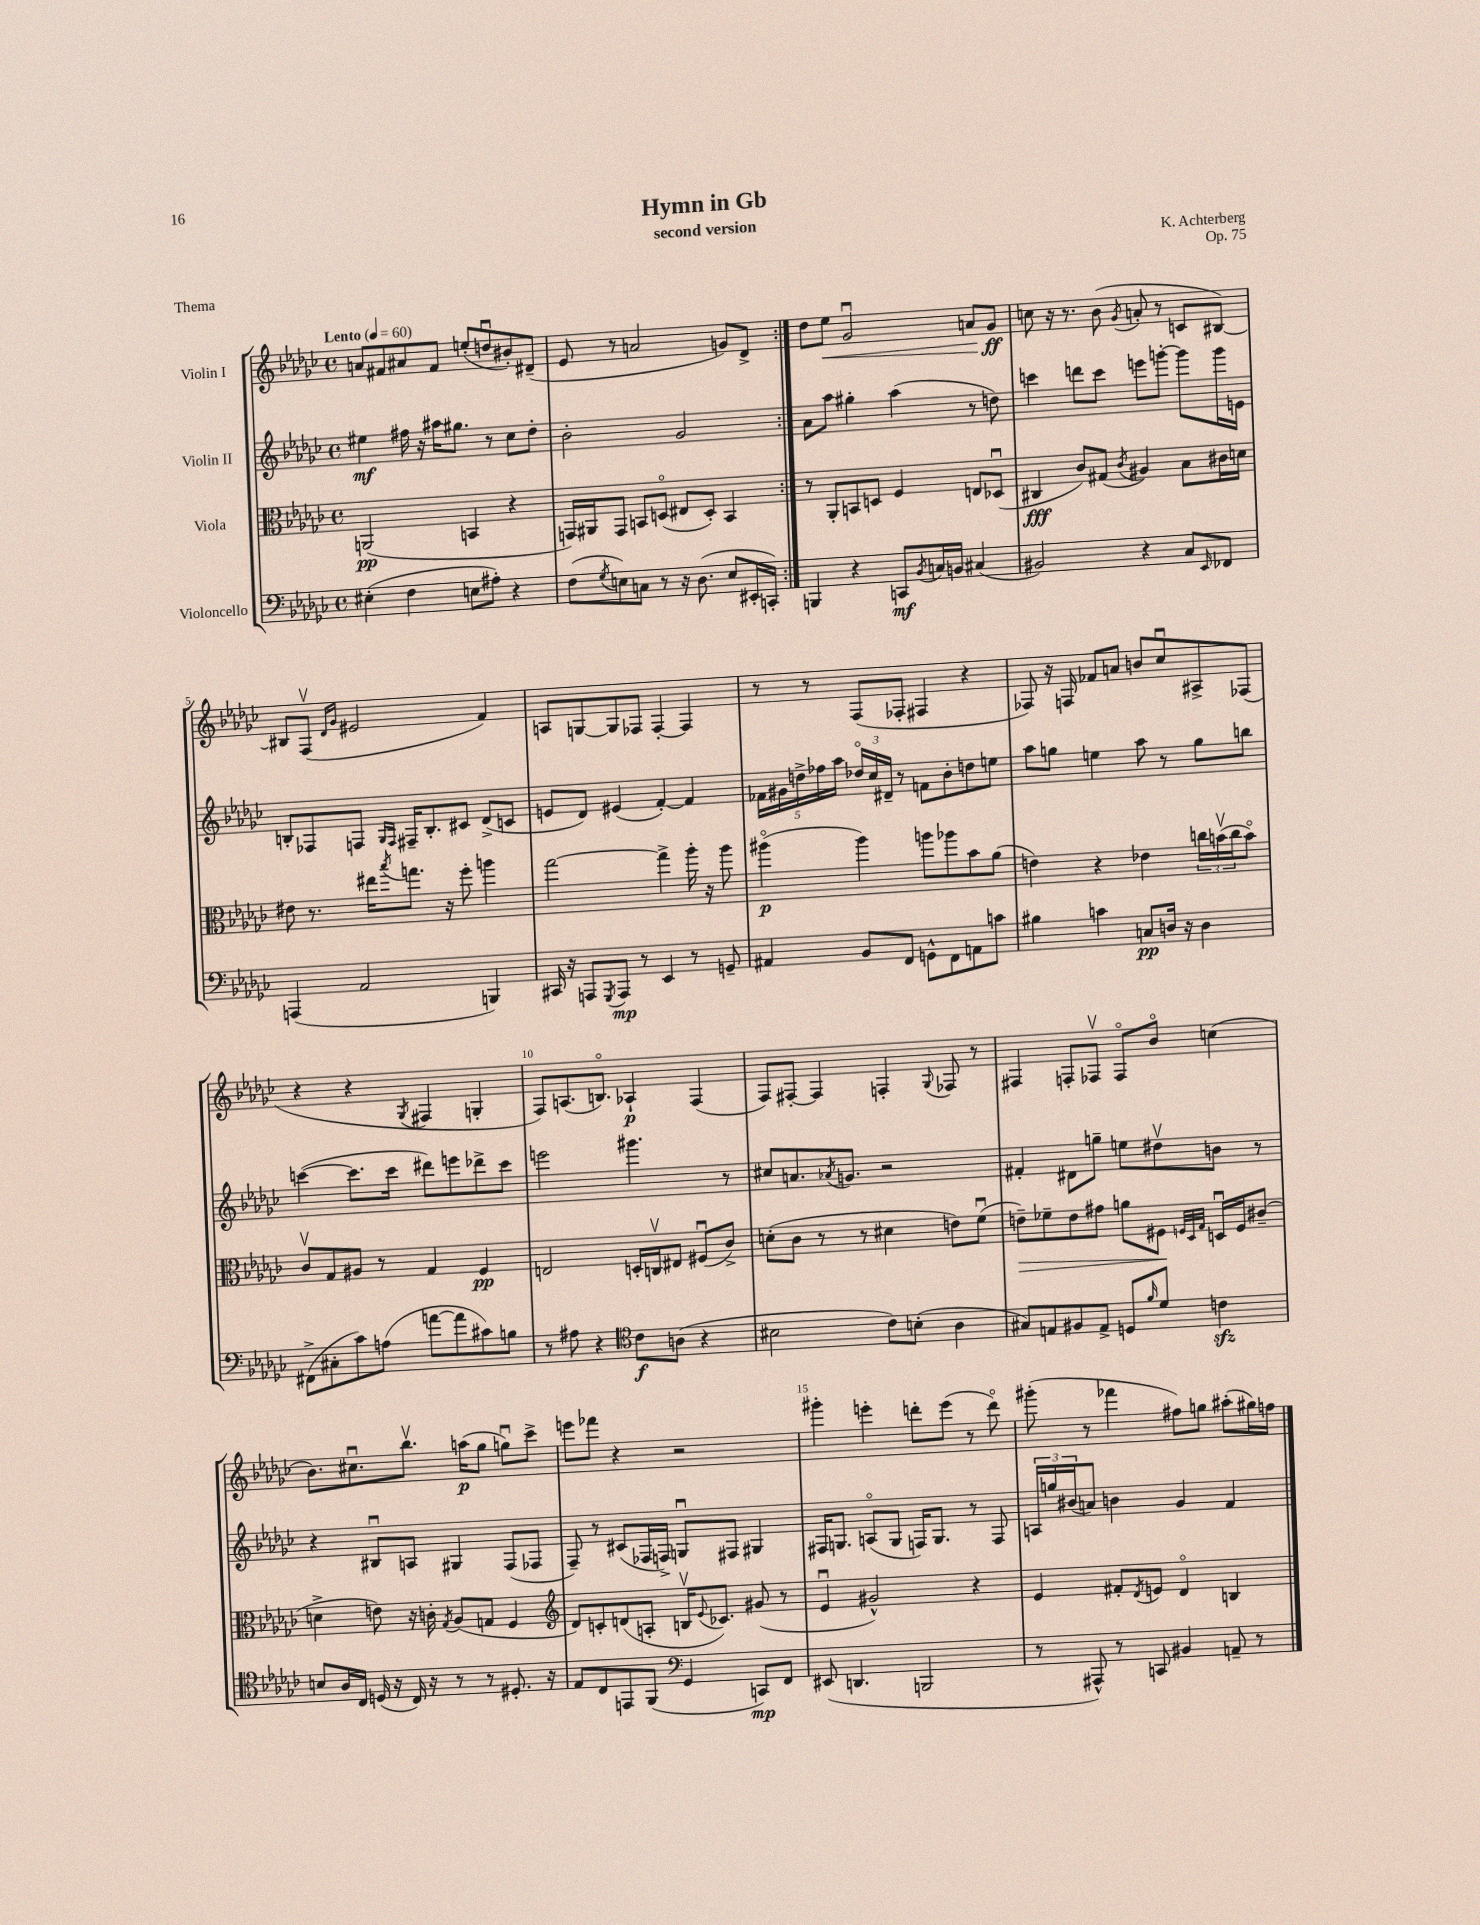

**kern	**dynam	**kern	**dynam	**kern	**dynam	**kern	**dynam
*part4	*part4	*part3	*part3	*part2	*part2	*part1	*part1
*staff4	*staff4	*staff3	*staff3	*staff2	*staff2	*staff1	*staff1
*I"Violoncello	*	*I"Viola	*	*I"Violin II	*	*I"Violin I	*
*clefF4	*	*clefC3	*	*clefG2	*	*clefG2	*
*k[b-e-a-d-g-c-]	*	*k[b-e-a-d-g-c-]	*	*k[b-e-a-d-g-c-]	*	*k[b-e-a-d-g-c-]	*
*M4/4	*	*M4/4	*	*M4/4	*	*M4/4	*
*met(c)	*	*met(c)	*	*met(c)	*	*met(c)	*
*MM60	*	*MM60	*	*MM60	*	*MM60	*
=1	=1	=1	=1	=1	=1	=1	=1
!	!	!	!	!	!	!LO:TX:a:B:t=Lento	!
(4E#X'\	.	(2AAn/	pp	4ee#X\	mf	8an/L	.
.	.	.	.	.	.	8f#X/	.
4F\	.	.	.	16ff#X\	.	8a#X/	.
.	.	.	.	16r	.	.	.
.	.	.	.	16aa#X\KL	.	8f#/J	.
.	.	.	.	8.gg#X\J	.	.	.
8En\L	.	4BBn/	.	.	.	(8een'/L	.
8A#X'\J)	.	.	.	8r	.	8ddnu/	.
4r	.	4r	.	8cc-\L	.	8b#X'/)	.
.	.	.	.	8dd-'\J	.	(8d#X~/J	.
=2	=2	=2	=2	=2	=2	=2	=2
(8F\L	.	16GGn/LL)	.	2b-'\	.	8e-/	.
.	.	16AA#X/J	.	.	.	.	.
8qG-/	.	.	.	.	.	.	.
8En\)	.	8GG/J	.	.	.	8r	.
8Cn\J	.	8BBn/L	.	.	.	2an/	.
8r	.	(8Dn/J	.	.	.	.	.
16r	.	8E#X/L	.	2g-/	.	.	.
(8.D-\	.	.	.	.	.	.	.
.	.	8D'/J)	.	.	.	.	.
8E/L	.	4BB/	.	.	.	8gn/L)	.
16EE#X'/L	.	.	.	.	.	8d-^/J	.
16CCn'/JJ)	.	.	.	.	.	.	.
=3:|!	=3:|!	=3:|!	=3:|!	=3:|!	=3:|!	=3:|!	=3:|!
4BBBn/	.	8r	.	8a-\L	.	8dd-\L	.
!	!	!	!	!	!	!	!LO:HP:b
.	.	8AA-'/L	.	8aa-\J	.	8ee-\J	<
4r	.	8BBn/	.	4gg#X'\	.	2g-u/	.
.	.	8Dn/J	.	.	.	.	.
8CCn/L	mf	4F/	.	(4aa-\	.	.	.
8qBB-/	.	.	.	.	.	.	.
16Cn/L	.	.	.	.	.	.	.
16BBn/JJ	.	.	.	.	.	.	.
(4C#X/	.	8En/L	.	8r	.	8an/L	.
.	.	(8D-Xu/J	.	8ddn\)	.	8g-/J	ff
.	.	.	.	.	.	.	[
=4	=4	=4	=4	=4	=4	=4	=4
2BB#X/)	.	4C#X/	fff	4cccn\	.	8ccn\	.
.	.	.	.	.	.	16r	.
.	.	.	.	.	.	8.r	.
.	.	8c-/L)	.	8dddn\L	.	.	.
.	.	(8G#X/J	.	8ccc\J	.	(8b-\	.
.	.	8qc-/	.	.	.	8qg-/	.
4r	.	4A#X/)	.	8eeen\L	.	8an'/	.
.	.	.	.	[8gggn'\J	.	8r	.
8C-/L	.	8B-\L	.	8ggg\L]	.	8cn/L	.
16qqEE-/	.	.	.	.	.	.	.
8FF-X/J	.	16c#X\L	.	16ggg\L	.	[8B#X/J)	.
.	.	16dn\JJ	.	16en\JJ	.	.	.
!!LO:LB:g=z
=5	=5	=5	=5	=5	=5	=5	=5
(4AAAn/	.	8e#X\	.	8Bn'/L	.	8B#X/L]	.
.	.	8.r	.	8F-X/	.	(8Fv/J	.
.	.	.	.	.	.	16qqd-/LL	.
.	.	.	.	.	.	16qqg-/JJ	.
2AA-/	.	.	.	8Fn/J	.	2e#X/	.
.	.	16ee#X\KL	.	.	.	.	.
.	.	.	.	16qqG-/LL	.	.	.
.	.	8qbb-/	.	16qqF/JJ	.	.	.
.	.	8.ggn\J	.	16F#X~/KL	.	.	.
.	.	.	.	8.B'/	.	.	.
.	.	16r	.	.	.	.	.
.	.	8ff'\	.	8c#X/J	.	.	.
4BBBn/)	.	4aan\	.	(8d-^/L	.	4f/)	.
.	.	.	.	8cn/J	.	.	.
=6	=6	=6	=6	=6	=6	=6	=6
16CC#X/	.	[2gg-\	.	8en/L	.	8An/L	.
16r	.	.	.	.	.	.	.
8AAAn/L	.	.	.	8d-/J)	.	[8Gn/	.
8qGGG-/	.	.	.	.	.	.	.
8AAA/J	mp	.	.	(4e#X/	.	8G/]	.
8r	.	.	.	.	.	8F-X/J	.
4EE-/	.	4gg-^\]	.	[4f'/)	.	[4F-'/	.
8r	.	16aa-'\	.	4f/]	.	4F-/]	.
.	.	16r	.	.	.	.	.
8GGn~/	.	8aa-\	.	.	.	.	.
=7	=7	=7	=7	=7	=7	=7	=7
4AA#X/	.	(4aa#X\	p	20f-X\LL	.	8r	.
.	.	.	.	20g#X\	.	.	.
.	.	.	.	20ddn^\	.	.	.
.	.	.	.	.	.	8r	.
.	.	.	.	20ff-X\	.	.	.
.	.	.	.	20aa-\JJ	.	.	.
8BB-/L	.	4aa#\)	.	24dd-X/LL	.	(8F/L	.
.	.	.	.	24cc-/	.	.	.
.	.	.	.	24d#X~/JJ	.	.	.
8FF/J	.	.	.	8r	.	8F-X'/J	.
8GGn^^\L	.	8aan\L	.	8fn\L	.	4F#X/	.
8FF\	.	8aa-X\	.	8b-'\	.	.	.
8AAn\	.	8b-\	.	8ddn\	.	4r	.
8cn\J	.	(8a-\J	.	8een\J	.	.	.
=8	=8	=8	=8	=8	=8	=8	=8
4B#X\	.	4en\)	.	8aa-\L	.	8F-X/)	.
.	.	.	.	8ggn\J	.	16r	.
.	.	.	.	.	.	16Fn/	.
4cn\	.	4r	.	4een\	.	8f-X/L	.
.	.	.	.	.	.	8an/J	.
8Cn/L	pp	4e-X\	.	8aa-\	.	8bn/L	.
16Dn/Jk	.	.	.	8r	.	8cc-u/	.
16r	.	.	.	.	.	.	.
4D\	.	24ccn\LL	.	8gg\L	.	8A#X^/	.
.	.	(24bnv\	.	.	.	.	.
.	.	24cc\J	.	.	.	.	.
.	.	8b\J)	.	8bbn\J	.	(8F-X/J	.
!!LO:LB:g=z
=9	=9	=9	=9	=9	=9	=9	=9
(8FF#X^\L	.	8c-v/L	.	([4cccn\	.	4r	.
8C#X'\	.	8G-/	.	.	.	.	.
8c-\)	.	8A#X/J	.	8.ccc\L]	.	4r	.
(8An\J	.	8r	.	.	.	.	.
.	.	.	.	16ccc\Jk	.	.	.
.	.	.	.	.	.	8qG-/	.
[8an\L	.	4G-/	.	8ddd#X\L)	.	4F#X/	.
8a\]	.	.	.	8eeen\	.	.	.
8c#X\)	.	4F/	pp	8ddd-X^\	.	4Gn'/	.
8Bn\J	.	.	.	8ccc\J	.	.	.
=10	=10	=10	=10	=10	=10	=10	=10
8r	.	2En/	.	2eeen\	.	8F/L)	.
8A#X\	.	.	.	.	.	(8.An/	.
4r	.	.	.	.	.	.	.
.	.	.	.	.	.	8.Bn/J)	.
*clefC4	*	*	*	*	*	*	*
8c-\L	f	16Dn'/LL	.	4.ggg#X\	.	4A-X`/	p
.	.	16Cnv/J	.	.	.	.	.
(8An\J	.	8E#X/J	.	.	.	.	.
4r	.	(8F#Xu/L	.	.	.	(4F/	.
.	.	8c-^/J)	.	8r	.	.	.
=11	=11	=11	=11	=11	=11	=11	=11
2B#X\	.	(8dn'\L	.	8cc#X/L	.	8F/L)	.
.	.	8c-\J	.	8.an/	.	[8F#X'/J	.
.	.	8r	.	.	.	4F#/]	.
.	.	.	.	8qa-X/	.	.	.
.	.	.	.	8.gn/J	.	.	.
.	.	8r	.	.	.	.	.
8c-\L)	.	4d#X\	.	2r	.	4Fn'/	.
(8Bn'\J	.	.	.	.	.	.	.
.	.	.	.	.	.	8qqG-/	.
4A-\	.	8en\L)	.	.	.	8F-X/	.
.	.	(8fu\J	.	.	.	8r	.
=12	=12	=12	=12	=12	=12	=12	=12
!	!	!	!LO:HP:b	!	!	!	!
8G#X/L)	.	8en~\L)	>	4f#X'/	.	4F#X/	.
8En/	.	8f-X~\	.	.	.	.	.
8F#X/	.	8e\	.	8d#X\L	.	8Fn'/L	.
8E^/J	.	8g#X\J	.	8ggn~\J	.	8F-Xv/J	.
8Dn/L	.	8an\L	.	8een\L	.	8F-/L	.
16qqf/	.	.	.	.	.	.	.
8d-/J	.	8F#X\J	.	8dd#Xv\	.	8b-/J	.
.	.	32qqFn/LLL	.	.	.	.	.
.	.	32qqD-/	.	.	.	.	.
.	.	32qqG-/JJJ	.	.	.	.	.
4cnzz\	.	16Dnu/LL	]	8bn\J	.	(4ccn\	.
.	.	16F/J	.	.	.	.	.
.	.	(8c#X~/J	.	8r	.	.	.
!!LO:LB:g=z
=13	=13	=13	=13	=13	=13	=13	=13
8Bn/L	.	4dn^\	.	4r	.	8.b-\L)	.
16A-/L	.	.	.	.	.	.	.
16C-/JJ	.	.	.	.	.	8.cc#Xu\	.
(16Dn/	.	8en\)	.	8B#Xu/L	.	.	.
16r	.	.	.	.	.	.	.
16C-/)	.	16r	.	8An/J	.	8.bb-v\J	.
16r	.	16cn'\	.	.	.	.	.
.	.	8qG-/	.	.	.	.	.
8r	.	(8A-/L	.	4G#X/	.	.	.
.	.	.	.	.	.	(16aan\KL	p
8r	.	8Gn/J	.	.	.	8gg-\J	.
8.D#X'/	.	4F/	.	(8F/L	.	8ggnu\L)	.
.	.	.	.	8F-X/J	.	8ccc-^\J	.
16r	.	.	.	.	.	.	.
=14	=14	=14	=14	=14	=14	=14	=14
*	*	*clefG2	*	*	*	*	*
8E-/L	.	8d-/L)	.	8F~/)	.	8eeen\L	.
8C-/	.	8cn'/	.	8r	.	8fff-X\J	.
8EEn/	.	(8dn/	.	(8c#X/L	.	4r	.
(8FF/J	.	8An'/J	.	16F-X/L	.	.	.
.	.	.	.	16Fn^/JJ)	.	.	.
*clefF4	*	*	*	*	*	*	*
4GG-/	.	16Bnv/KL	.	8Gnu/L	.	2r	.
.	.	8qqe-/	.	.	.	.	.
.	.	8.c-X/J)	.	.	.	.	.
.	.	.	.	8F#X/J	.	.	.
8CCn/L)	mp	(8g#X/	.	4G#X/	.	.	.
8FF/J	.	8r	.	.	.	.	.
=15	=15	=15	=15	=15	=15	=15	=15
(8EE#X/	.	4e-u/	.	16F#X/KL	.	4ggg#X'\	.
.	.	.	.	8.Gn/J	.	.	.
4.DDn/	.	.	.	.	.	.	.
.	.	2g#X^^/)	.	(8An/L	.	4eeen'\	.
.	.	.	.	8G/J	.	.	.
2BBBn/	.	.	.	16Fn/KL)	.	8dddn'\L	.
.	.	.	.	8.G/J	.	.	.
.	.	.	.	.	.	(8eee\J	.
.	.	4r	.	8r	.	8r	.
.	.	.	.	8F/	.	8ddd\)	.
=16	=16	=16	=16	=16	=16	=16	=16
8r	.	4e-/	.	24An/LL	.	(8ggg#X'\	.
.	.	.	.	24ggn/	.	.	.
.	.	.	.	(24b#X/J	.	.	.
8AAA#X^^/)	.	.	.	8an/J)	.	8r	.
8r	.	8f#X'/L	.	4bn\	.	4fff-X\	.
.	.	8qd-/	.	.	.	.	.
8CCn/	.	8en/J	.	.	.	.	.
4BB#X/	.	4d-/	.	4g-/	.	8ff#X\L)	.
.	.	.	.	.	.	8ggn\J	.
8AAn~/	.	4Bn/	.	4f/	.	(8aa#X'\L	.
8r	.	.	.	.	.	16gg#X\L)	.
.	.	.	.	.	.	16ffn\JJ	.
==	==	==	==	==	==	==	==
*-	*-	*-	*-	*-	*-	*-	*-
